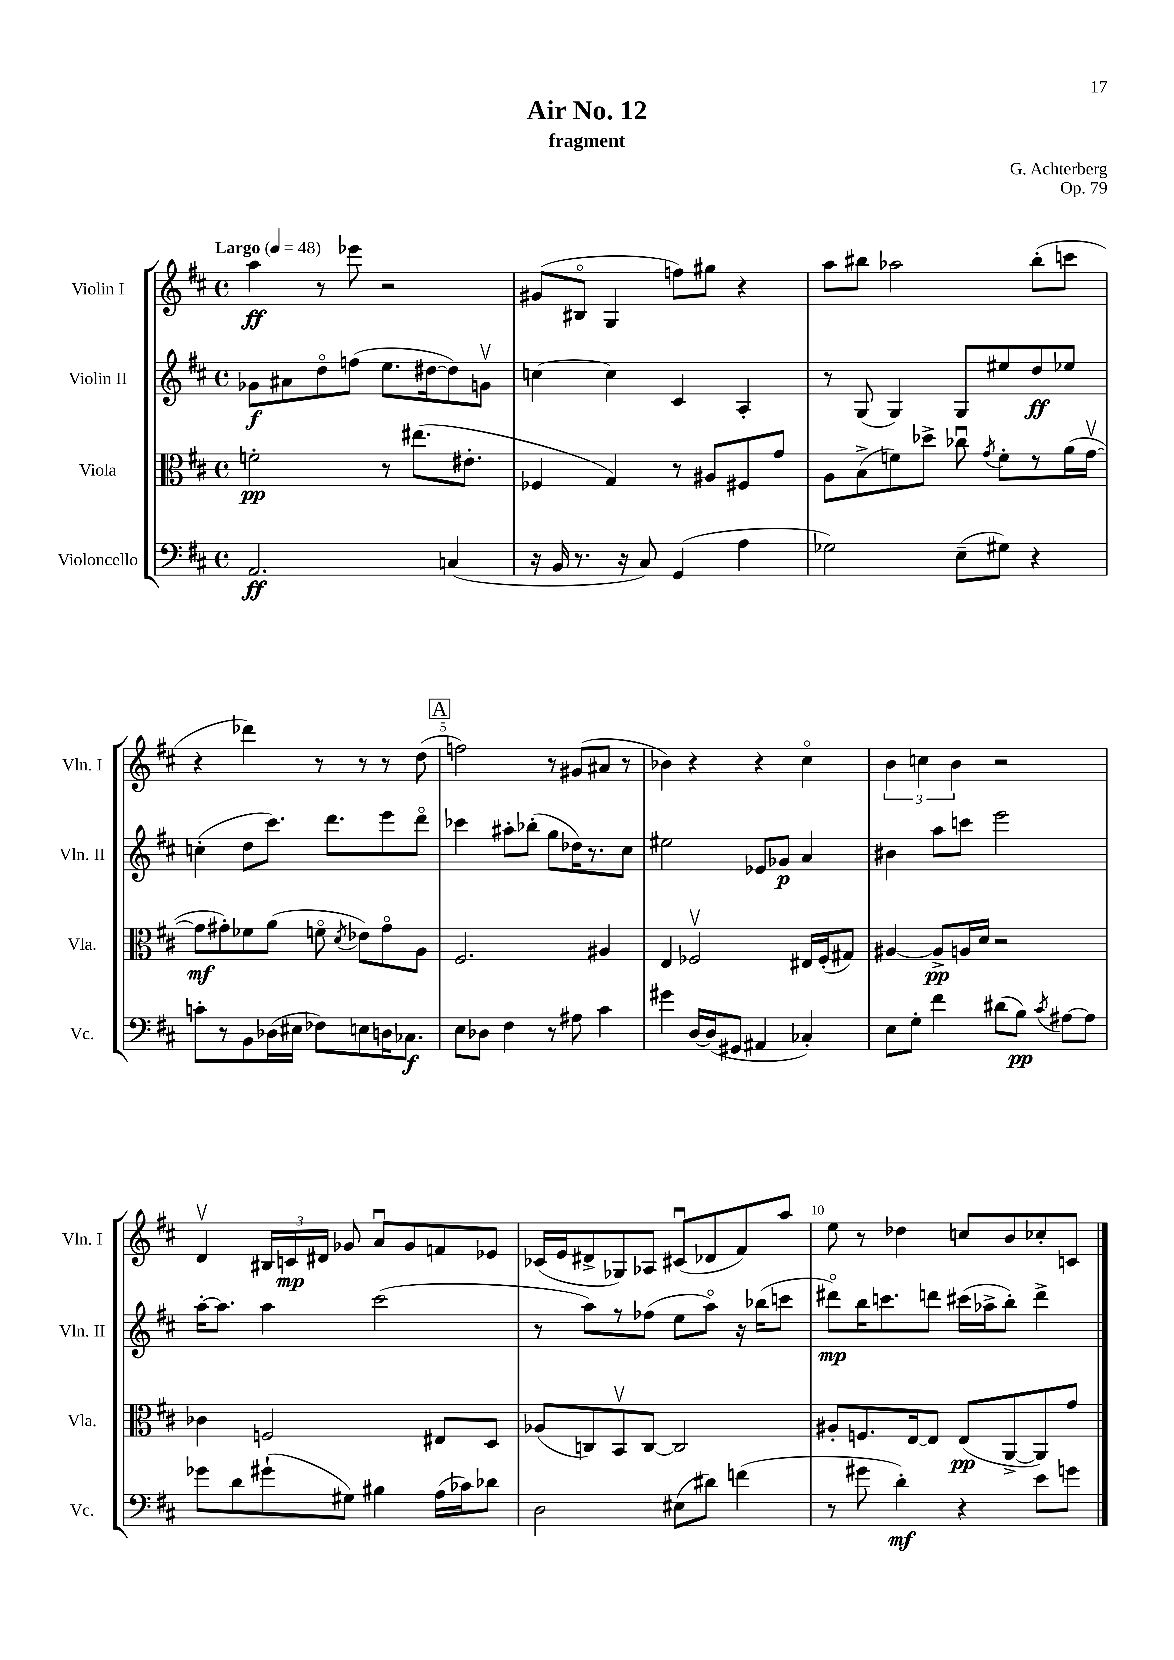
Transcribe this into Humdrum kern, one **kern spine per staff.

**kern	**kern	**kern	**kern
*staff4	*staff3	*staff2	*staff1
*clefF4	*clefC3	*clefG2	*clefG2
*k[f#c#]	*k[f#c#]	*k[f#c#]	*k[f#c#]
*M4/4	*M4/4	*M4/4	*M4/4
*met(c)	*met(c)	*met(c)	*met(c)
*MM48	*MM48	*MM48	*MM48
2.AA/	2f'\	8g-\L	4aa\
.	.	8a#\	.
.	.	8ddo\	8r
.	.	(8ff\J	8eee-\
.	8r	8.ee\L	2r
.	(8.ee#\L	.	.
.	.	[16dd#\k	.
(4C/	.	8dd#\])	.
.	8.e#'\J	.	.
.	.	8gv\J	.
=	=	=	=
16r	4F-/	[4cc\	(8g#/L
16BB/	.	.	.
8.r	.	.	8B#o/J
.	4G/)	4cc\]	4G/
16r	.	.	.
8C#/)	.	.	.
(4GG/	8r	4c#/	8ff\L)
.	8A#/L	.	8gg#\J
4A\	8F#/	4A'/	4r
.	8g/J	.	.
=	=	=	=
2G-\)	8A\L	8r	8aa\L
.	(8B^\	(8G/	8bb#\J
.	8f\)	4G/)	2aa-\
.	8dd-^\J	.	.
(8E~\L	8cc-u\	8G/L	.
.	8qg/	.	.
8G#\J)	8f'\L	8ee#/	.
4r	8r	8dd/	(8bb#'\L
.	(16a\L	8ee-/J	8ccc\J
.	[16gv\JJ	.	.
=	=	=	=
8c'\L	8g\]L	(4cc'\	4r
8r	8g#'\)	.	.
8BB\	8f-\	8dd\L	4ddd-\)
(16D-\L	(8a\J	8.ccc#\J)	.
16E#\JJ	.	.	.
8F-\L)	8fo\	.	8r
.	.	8.ddd\L	.
.	8qd/	.	.
8E\	8e-\L)	.	8r
16D\K	8g#o\	8eee\	8r
8.C-\J	.	.	.
.	8A\J	8dddo\J	(8dd\
=	=	=	=
8E\L	2.F#/	4ccc-\	2ff\)
8D-\J	.	.	.
4F#\	.	8aa#'\L	.
.	.	(8bb-'\J	.
8r	.	8gg\L	8r
8A#\	.	16dd-\K)	(8g#/L
.	.	8.r	.
4c#\	4A#/	.	8a#/J
.	.	8cc#\J	8r
=	=	=	=
4g#\	4E/	2ee#\	4b-\)
[16D/LL	2F-v/	.	4r
(16D/]J	.	.	.
8GG#/J	.	.	.
4AA#/	.	8e-/L	4r
.	.	8g-/J	.
4C-'/)	16E#/LL	4a/	4cc#o\
.	(16F-'/J	.	.
.	8G#/J)	.	.
=	=	=	=
8E\L	[4A#/	4b#\	6b\
8G'\J	.	.	.
.	.	.	6cc\
4f#\	8A#^/]L	8aa\L	.
.	.	.	6b\
.	16A/L	8ccc\J	.
.	16d/JJ	.	.
(8d#\L	2r	2eee\	2r
8B\J)	.	.	.
8qc#/	.	.	.
[8A#\L	.	.	.
8A#\]J	.	.	.
=	=	=	=
8g-\L	4c-\	[16aa'\LK	4dv/
.	.	8.aa\]J	.
8d\	.	.	.
(8g#`\	2F/	4aa\	24B#/LL
.	.	.	24c/
.	.	.	24d#/JJ
8G#\J)	.	.	8g-/
4B#\	.	(2ccc#\	8au/L
.	.	.	8g-/
(16A\LL	8E#/L	.	8f/
16c-\J)	.	.	.
8d-\J	8D/J	.	8e-/J
=	=	=	=
2D\	(8A-/L	8r	(16c-/LL
.	.	.	16e/J
.	8C/)	8aa\L)	8d#^/
.	8BBv/	8r	8G-/)
.	[8C/J	(8ff-\J	8A-/J
(8E#\L	2C/]	8ee\L	(8c#u/L
8d#\J)	.	8aao\J)	8d-/
(4f\	.	16r	8f#/)
.	.	(16bb-\LK	.
.	.	8ccc\J	8aa/J
=	=	=	=
8r	8A#'/L	8ddd#o\L)	8ee\
8g#\	8.F/	16bb\K	8r
.	.	8.ccc\	.
4d'\)	.	.	4dd-\
.	[16E/k	.	.
.	8E/]J	8ddd\J	.
4r	(8E/L	(16ccc#\LL	8cc/L
.	.	16aa-^\J	.
.	[8AA^/	8bb'\J)	8b/
8e\L	8AA/])	4ddd^\	8cc-'/
8g\J	8g/J	.	8c/J
==	==	==	==
*-	*-	*-	*-
